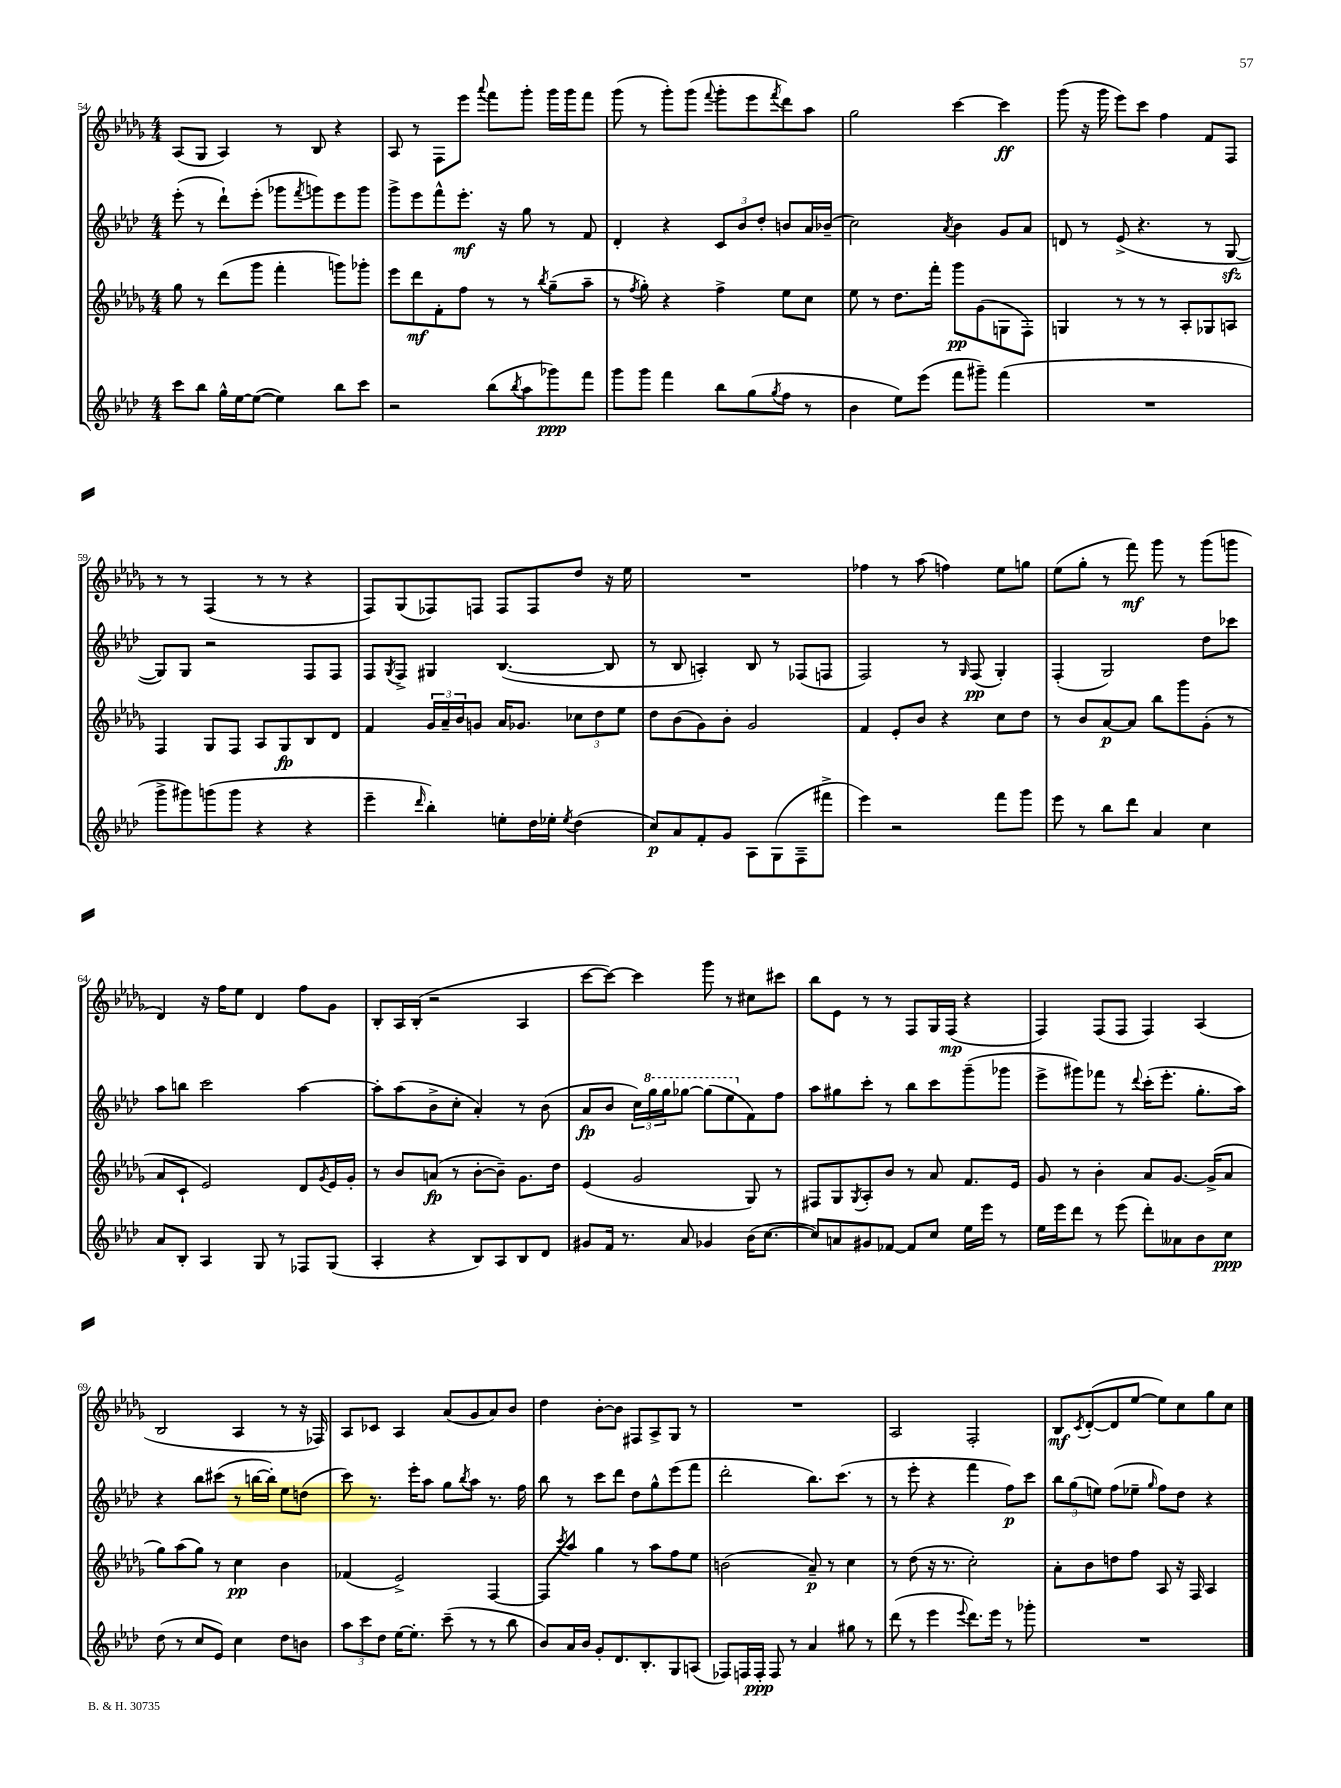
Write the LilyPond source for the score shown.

<<
\new StaffGroup <<
\new Staff = "s0" {
    \clef treble \key des \major \numericTimeSignature \time 4/4
    aes8( ges8 aes4) r8 bes8 r4 |
    aes8 r8 f8 ees'''8 \appoggiatura { aes'''8 } f'''8 ges'''8-. ges'''16 ges'''16 f'''8 |
    ges'''8( r8 ges'''8-.) ges'''8( \appoggiatura { f'''8 } ges'''8-. ees'''8 \acciaccatura { f'''8 } des'''8) aes''8 |
    ges''2 c'''4~ c'''4\ff |
    ges'''8( r16 ges'''16 ees'''8) c'''8 f''4 f'8 f8 |
    r8 r8 f4( r8 r8 r4 |
    f8) ges8( fes8) f8 f8 f8 des''8 r16 ees''16 |
    R1 |
    fes''4 r8 aes''8( f''4) ees''8 g''8 |
    ees''8( ges''8-. r8 f'''8\mf) ges'''8 r8 ges'''8( g'''8 |
    des'4) r16 f''16 ees''8 des'4 f''8 ges'8 |
    bes8-. aes16 bes16-.( r2 aes4 |
    c'''8~ c'''8~) c'''4 ges'''8 r8 cis''8 cis'''8 |
    bes''8 ees'8 r8 r8 f8 ges16 f16\mp( r4 |
    f4) f8( f8 f4) aes4( |
    bes2 aes4 r8 r16 fes16) |
    aes8 ces'8 aes4 aes'8( ges'8 aes'8) bes'8 |
    des''4 bes'8~-. bes'8 fis8 aes8-> ges8 r8 |
    R1 |
    aes2 f2-. |
    bes8\mf \acciaccatura { c'8 } des'8~-.( des'8 ees''8~ ees''8) c''8 ges''8 c''8 \bar "|." |
}
\new Staff = "s1" {
    \clef treble \key aes \major \numericTimeSignature \time 4/4
    ees'''8-.( r8 des'''8-!) ees'''8-.( ges'''8 \acciaccatura { f'''8 } g'''8) ees'''8 g'''8 |
    g'''8-> ees'''8 f'''8-^ ees'''8.-.\mf r16 g''8 r8 f'8 |
    des'4-. r4 \tuplet 3/2 { c'8 bes'8 des''8-. } b'8 aes'16 bes'16--( |
    c''2) \acciaccatura { aes'8 } bes'4 g'8 aes'8 |
    d'8 r8 ees'8->( r4. r8 g8~\sfz |
    g8) g8 r2 f8 f8 |
    f8 \acciaccatura { g8 } f8-> gis4 bes4.~( bes8 |
    r8 bes8 a4-.) bes8 r8 fes8( f8 |
    f2) r8 \grace { g16 } f8\pp( g4-.) |
    f4-.( g2) des''8 ces'''8 |
    aes''8 b''8 c'''2 aes''4~ |
    aes''8-. aes''8( bes'8-> c''8-. aes'4-.) r8 bes'8( |
    aes'8\fp bes'8 \tuplet 3/2 { c''16) \ottava #1 g'''16 g'''16 } ges'''8~ ges'''8( ees'''8 \ottava #0 f'8) f''8 |
    aes''8 gis''8 c'''8-. r8 bes''8 c'''8 g'''8--( ges'''8 |
    ees'''8-> gis'''8) fes'''8 r8 \appoggiatura { des'''8 } c'''16-.( ees'''8.-. g''8.-. aes''16) |
    r4 bes''8 cis'''8( r8 b''16~ b''16-.) ees''8 d''8( |
    c'''8) r8. ees'''16-. aes''8 g''8 \acciaccatura { bes''8 } aes''8 r8. f''16 |
    bes''8 r8 c'''8 des'''8 des''8 g''8-^ ees'''8( f'''8 |
    des'''2-. bes''8.) c'''8.( r8 |
    r8 ees'''8-. r4 f'''4 f''8\p) c'''8 |
    \tuplet 3/2 { bes''8 g''8( e''8) } f''8( ees''8-- \grace { g''16 } f''8) des''8 r4 \bar "|." |
}
\new Staff = "s2" {
    \clef treble \key des \major \numericTimeSignature \time 4/4
    ges''8 r8 des'''8( ges'''8 f'''4-. g'''8) ges'''8-. |
    ees'''8 des'''8\mf f'8-. f''8 r8 r8 \acciaccatura { bes''8 } ges''8--( aes''8-- |
    r8 \acciaccatura { f''8 } ges''8-.) r4 f''4-> ees''8 c''8 |
    ees''8 r8 des''8. f'''16-. ges'''8\pp ges'8( g8 f8-.) |
    g4 r8 r8 r8 aes8-. ges8 a8 |
    f4 ges8 f8 aes8 ges8\fp bes8 des'8 |
    f'4 \tuplet 3/2 { ges'16 aes'16-- bes'16 } g'8 aes'16 ges'8. \tuplet 3/2 { ces''8 des''8 ees''8 } |
    des''8 bes'8( ges'8) bes'8-. ges'2 |
    f'4 ees'8-. bes'8 r4 c''8 des''8 |
    r8 bes'8 aes'8~\p aes'8 bes''8 ges'''8 ges'8-.( r8 |
    aes'8 c'8-! ees'2) des'8 \acciaccatura { ges'8 } ees'16 ges'16-. |
    r8 bes'8 a'8\fp( r8 bes'8~-. bes'8--) ges'8. des''16 |
    ees'4( ges'2 ges8) r8 |
    fis8 ges8 \acciaccatura { ges8 } aes8-. bes'8 r8 aes'8 f'8. ees'16 |
    ges'8 r8 bes'4-. aes'8 ges'8.~ ges'16->( aes'8 |
    ges''8) aes''8( ges''8) r8 c''4\pp bes'4 |
    fes'4( ees'2->) f4~ |
    f8 \acciaccatura { c'''8 } aes''8 ges''4 r8 aes''8 f''8 ees''8 |
    b'2( aes'8--\p) r8 c''4 |
    r8 des''8( r16 r8. c''2-.) |
    aes'8-. bes'8 d''8 f''8 aes8 r16 f16 aes4 \bar "|." |
}
\new Staff = "s3" {
    \clef treble \key aes \major \numericTimeSignature \time 4/4
    c'''8 bes''8 g''16-^ ees''16~ ees''8~( ees''4) bes''8 c'''8 |
    r2 bes''8( \acciaccatura { bes''8 } aes''8 ges'''8\ppp) f'''8 |
    g'''8 g'''8 f'''4 bes''8 g''8( \acciaccatura { g''8 } f''8 r8 |
    bes'4 ees''8) ees'''8( f'''8 gis'''8--) f'''4( |
    R1 |
    g'''8-> gis'''8) g'''8( g'''8 r4 r4 |
    ees'''4-- \grace { des'''16 } bes''4-.) e''8-. des''16 ees''16-. \acciaccatura { ees''8 } des''4( |
    c''8\p) aes'8 f'8-. g'8 aes8 g8( f8-- fis'''8-> |
    ees'''4) r2 f'''8 g'''8 |
    ees'''8 r8 bes''8 des'''8 aes'4 c''4 |
    aes'8 bes8-. aes4 g8 r8 fes8 g8( |
    aes4-. r4 bes8) aes8 bes8 des'8 |
    gis'8 f'16 r8. aes'8 ges'4 bes'16( c''8.~ |
    c''8) a'8 gis'8 fes'8~ fes'8 c''8 ees''16 ees'''16 r8 |
    ees''16 ees'''16 des'''8 r8 ees'''8( des'''8-.) aeses'8 bes'8 c''8\ppp |
    des''8( r8 c''8 ees'8) c''4 des''8 b'8 |
    \tuplet 3/2 { aes''8 c'''8 des''8 } ees''16~ ees''8.-. c'''8--( r8 r8 bes''8 |
    bes'8) aes'16 bes'16 g'8-. des'8. bes8.-. g8 a8( |
    fes8) f16 f16-.\ppp f8 r8 aes'4 gis''8 r8 |
    des'''8( r8 ees'''4 \appoggiatura { ees'''8 } des'''8.) ees'''16 r8 ges'''8-. |
    R1 \bar "|." |
}
>>
>>
\layout { \context { \Score currentBarNumber = #54 } }
